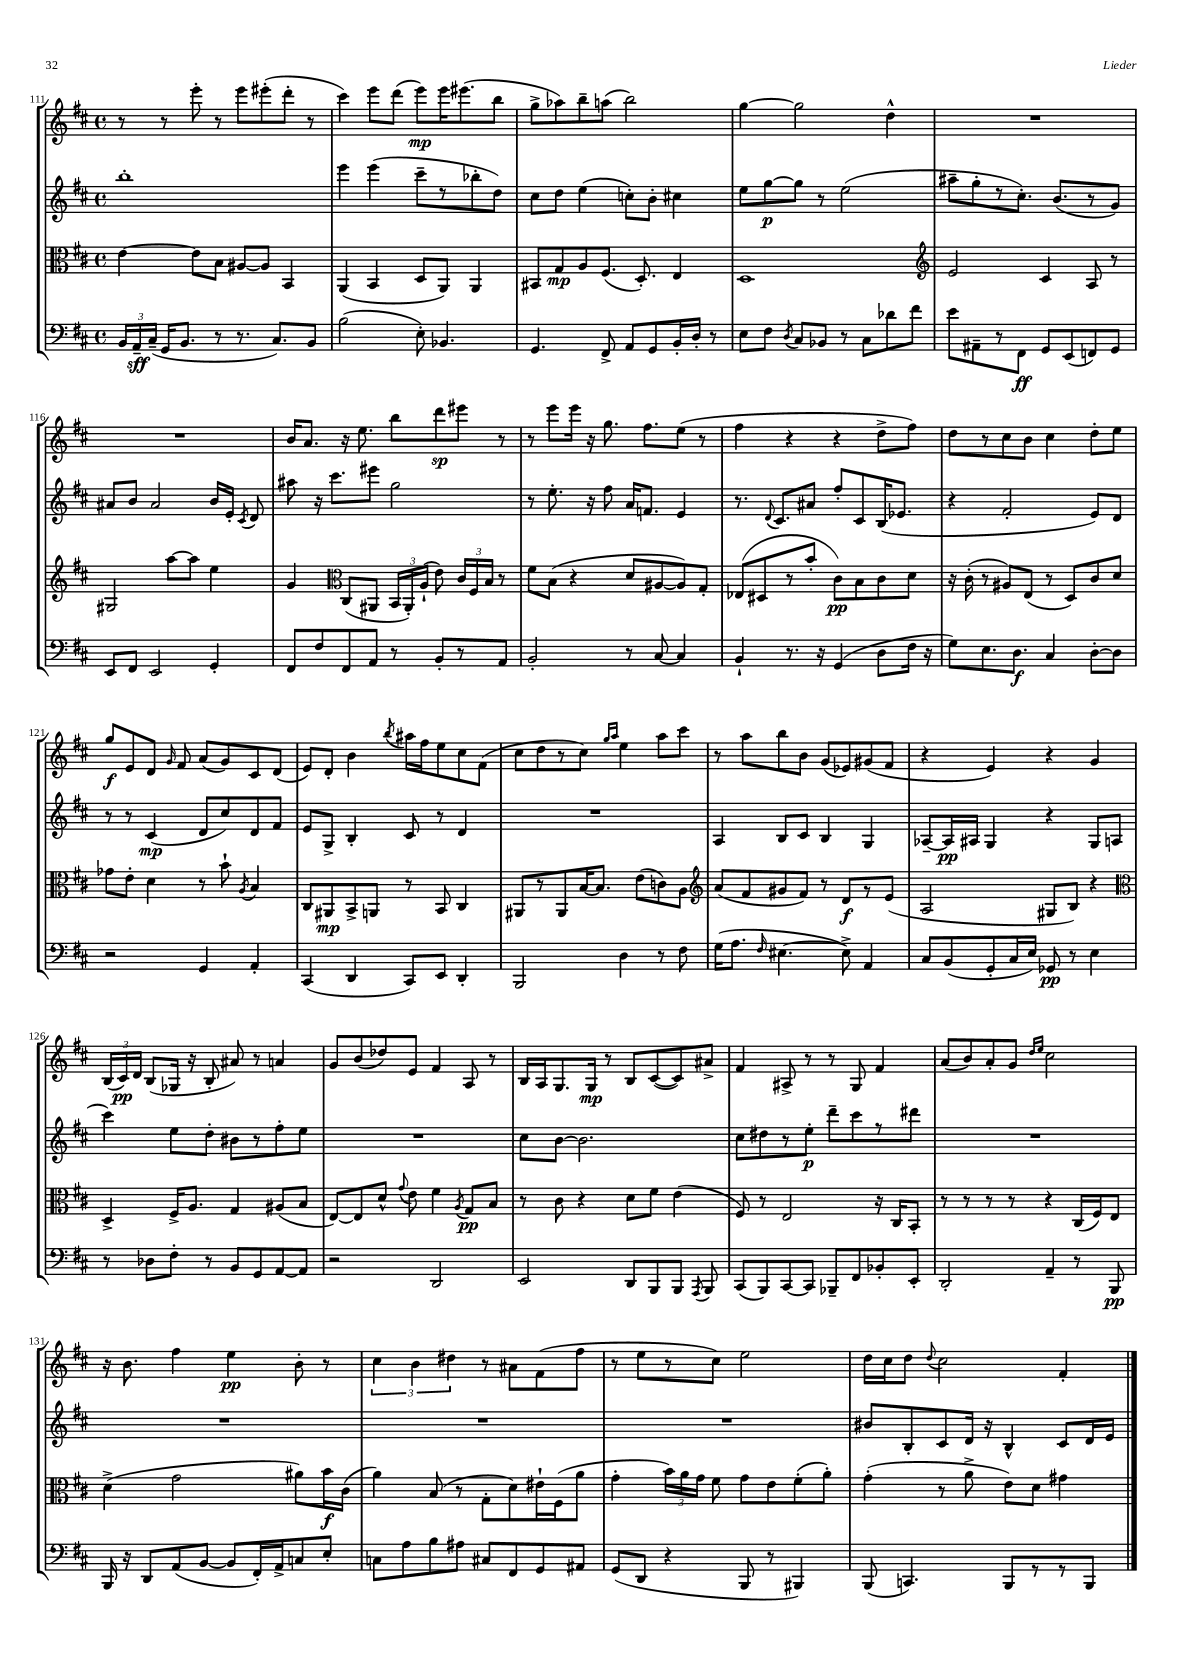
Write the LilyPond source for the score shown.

<<
\new StaffGroup <<
\new Staff = "s0" {
    \clef treble \key d \major \defaultTimeSignature \time 4/4
    \autoBeamOff r8 r8 e'''8-. r8 e'''8[ eis'''8-.( d'''8]-. r8 |
    cis'''4) e'''8[ d'''8]( e'''8[\mp) e'''16 eis'''8.( b''8] |
    g''8[-> aes''8) b''8-- a''8]( b''2) |
    g''4~ g''2 d''4-^ |
    R1 |
    R1 |
    b'16[ a'8.] r16 e''8. b''8[ d'''8\sp eis'''8] r8 |
    r8 e'''8[ e'''16] r16 g''8. fis''8.[ e''8]( r8 |
    fis''4 r4 r4 d''8[-> fis''8]) |
    d''8[ r8 cis''8 b'8] cis''4 d''8[-. e''8] |
    g''8[\f e'8 d'8] \grace { g'16 } fis'8 a'8[( g'8) cis'8 d'8]( |
    e'8[) d'8]-. b'4 \acciaccatura { b''8 } ais''16[ fis''16 e''8 cis''8 fis'8]( |
    cis''8[ d''8 r8 cis''8]) \grace { g''16[ a''16] } e''4 a''8[ cis'''8] |
    r8 a''8[ b''8 b'8] g'8[( ees'8) gis'8( fis'8] |
    r4 e'4) r4 g'4 |
    \tuplet 3/2 { b16[( cis'16\pp) d'16] } b8[( ges16] r16 b8-. ais'8) r8 a'4 |
    g'8[ b'8( des''8) e'8] fis'4 a8 r8 |
    b16[ a16 g8. g16]\mp r8 b8[ cis'8~( cis'8) ais'8]-> |
    fis'4 ais8-> r8 r8 g8 fis'4 |
    a'8[( b'8) a'8-. g'8] \grace { d''16[ e''16] } cis''2 |
    r16 b'8. fis''4 e''4\pp b'8-. r8 |
    \tuplet 3/2 { cis''4 b'4 dis''4 } r8 ais'8[ fis'8( fis''8] |
    r8 e''8[ r8 cis''8]) e''2 |
    d''16[ cis''16 d''8] \appoggiatura { d''8 } cis''2 fis'4-. \bar "|." |
}
\new Staff = "s1" {
    \clef treble \key d \major \defaultTimeSignature \time 4/4
    \autoBeamOff b''1-. |
    e'''4 e'''4( cis'''8[-- r8 bes''8-. d''8]) |
    cis''8[ d''8] e''4( c''8[-.) b'8]-. cis''4 |
    e''8[ g''8~\p g''8] r8 e''2( |
    ais''8[-- g''8-. r8 cis''8.]-.) b'8.[( r8 g'8]) |
    ais'8[ b'8] ais'2 b'16[ e'16]-. \acciaccatura { cis'8 } d'8 |
    ais''8 r16 cis'''8.[ eis'''8] g''2 |
    r8 e''8.-. r16 fis''8 a'16[ f'8.] e'4 |
    r8. \appoggiatura { d'8 } cis'8.[ ais'8] fis''8[-. cis'8 b16( ees'8.] |
    r4 fis'2-. e'8[) d'8] |
    r8 r8 cis'4\mp( d'8[ cis''8) d'8 fis'8] |
    e'8[ g8]-> b4-. cis'8 r8 d'4 |
    R1 |
    a4 b8[ cis'8] b4 g4 |
    aes8[~-- aes16\pp ais16] g4 r4 g8[ a8]( |
    cis'''4) e''8[ d''8]-. bis'8[ r8 fis''8-. e''8] |
    R1 |
    cis''8[ b'8]~ b'2. |
    cis''8[ dis''8 r8 e''8]-.\p d'''8[-- cis'''8 r8 dis'''8] |
    R1 |
    R1 |
    R1 |
    R1 |
    bis'8[ b8-. cis'8 d'16] r16 b4-^ cis'8[ d'16 e'16] \bar "|." |
}
\new Staff = "s2" {
    \clef alto \key d \major \defaultTimeSignature \time 4/4
    \autoBeamOff e'4~ e'8[ b8] ais8[~ ais8] b,4 |
    a,4( b,4 d8[ a,8]) a,4 |
    bis,8[ g8\mp a8 fis8.]( d8.-.) e4 |
    d1 |
    \clef treble e'2 cis'4 a8 r8 |
    gis2 a''8[~ a''8] e''4 |
    g'4 \clef alto cis8[( ais,8] \tuplet 3/2 { b,16[ ais,16-.) a16]-!( } e'8) \tuplet 3/2 { cis'16[ fis16 b16] } r8 |
    fis'8[ b8]( r4 d'8[ ais8~ ais8) g8]-. |
    ees8[( dis8 r8 b'8]-. cis'8[\pp) b8 cis'8 d'8] |
    r16 cis'16-.( r8 ais8[) e8]( r8 d8[) cis'8 d'8] |
    ges'8[ e'8]-. d'4 r8 b'8-! \acciaccatura { a8 } b4 |
    cis8[ ais,8\mp b,8-> a,8] r8 b,8 cis4 |
    ais,8[ r8 ais,8 b16~ b8.] e'8[( c'8) a8] |
    \clef treble a'8[( fis'8 gis'8 fis'8]) r8 d'8[\f r8 e'8]( |
    a2 gis8[ b8]) r4 |
    \clef alto d4-> fis16[-> a8.] g4 ais8[( b8] |
    e8[~) e8 d'8]-^ \appoggiatura { g'8 } e'8 fis'4 \acciaccatura { a8 } g8[\pp b8] |
    r8 cis'8 r4 d'8[ fis'8] e'4( |
    fis8) r8 e2 r16 cis16[ b,8]-. |
    r8 r8 r8 r8 r4 cis16[( fis16) e8] |
    d'4->( g'2 ais'8[) b'16\f cis'16]( |
    a'4) b8( r8 g8[-. d'8) eis'16-! fis16( a'8] |
    g'4-. \tuplet 3/2 { b'16[) a'16 g'16] } fis'8 g'8[ e'8 fis'8-.( a'8]-.) |
    g'4-.( r8 a'8-> e'8[) d'8] gis'4 \bar "|." |
}
\new Staff = "s3" {
    \clef bass \key d \major \defaultTimeSignature \time 4/4
    \autoBeamOff \tuplet 3/2 { b,16[ a,16--\sff cis16]--( } g,16[ b,8.] r8 r8. cis8.[) b,8] |
    b2( e8-.) bes,4. |
    g,4. fis,8-> a,8[ g,8 b,16-. d16]-. r8 |
    e8[ fis8] \acciaccatura { d8 } cis8[ bes,8] r8 cis8[ des'8 fis'8] |
    e'8[ ais,8-- r8 fis,8]\ff g,8[ e,8( f,8) g,8] |
    e,8[ fis,8] e,2 g,4-. |
    fis,8[ fis8 fis,8 a,8] r8 b,8[-. r8 a,8] |
    b,2-. r8 cis8~ cis4 |
    b,4-! r8. r16 g,4( d8[ fis16] r16 |
    g8[) e8. d8.]\f cis4 d8[~-. d8] |
    r2 g,4 a,4-. |
    cis,4( d,4 cis,8[) e,8] d,4-. |
    b,,2 d4 r8 fis8 |
    g16[( a8.] \grace { fis16 } eis4.~ eis8->) a,4 |
    cis8[ b,8( g,8-. cis16 e16]) ges,8\pp r8 e4 |
    r8 des8[ fis8]-. r8 b,8[ g,8 a,8~ a,8] |
    r2 d,2 |
    e,2 d,8[ b,,8 b,,8] \acciaccatura { a,,8 } b,,8 |
    cis,8[( b,,8) cis,8~ cis,8] bes,,8[-- fis,8 bes,8-. e,8]-. |
    d,2-. a,4-- r8 b,,8\pp |
    b,,16 r16 d,8[ a,8( b,8]~ b,8[ fis,16-.) a,16-> c8 e8]-. |
    c8[ a8 b8 ais8] cis8[ fis,8 g,8 ais,8] |
    g,8[( d,8] r4 b,,8 r8 bis,,4) |
    b,,8( c,4.) b,,8[ r8 r8 b,,8] \bar "|." |
}
>>
>>
\layout { \context { \Score currentBarNumber = #111 } }
